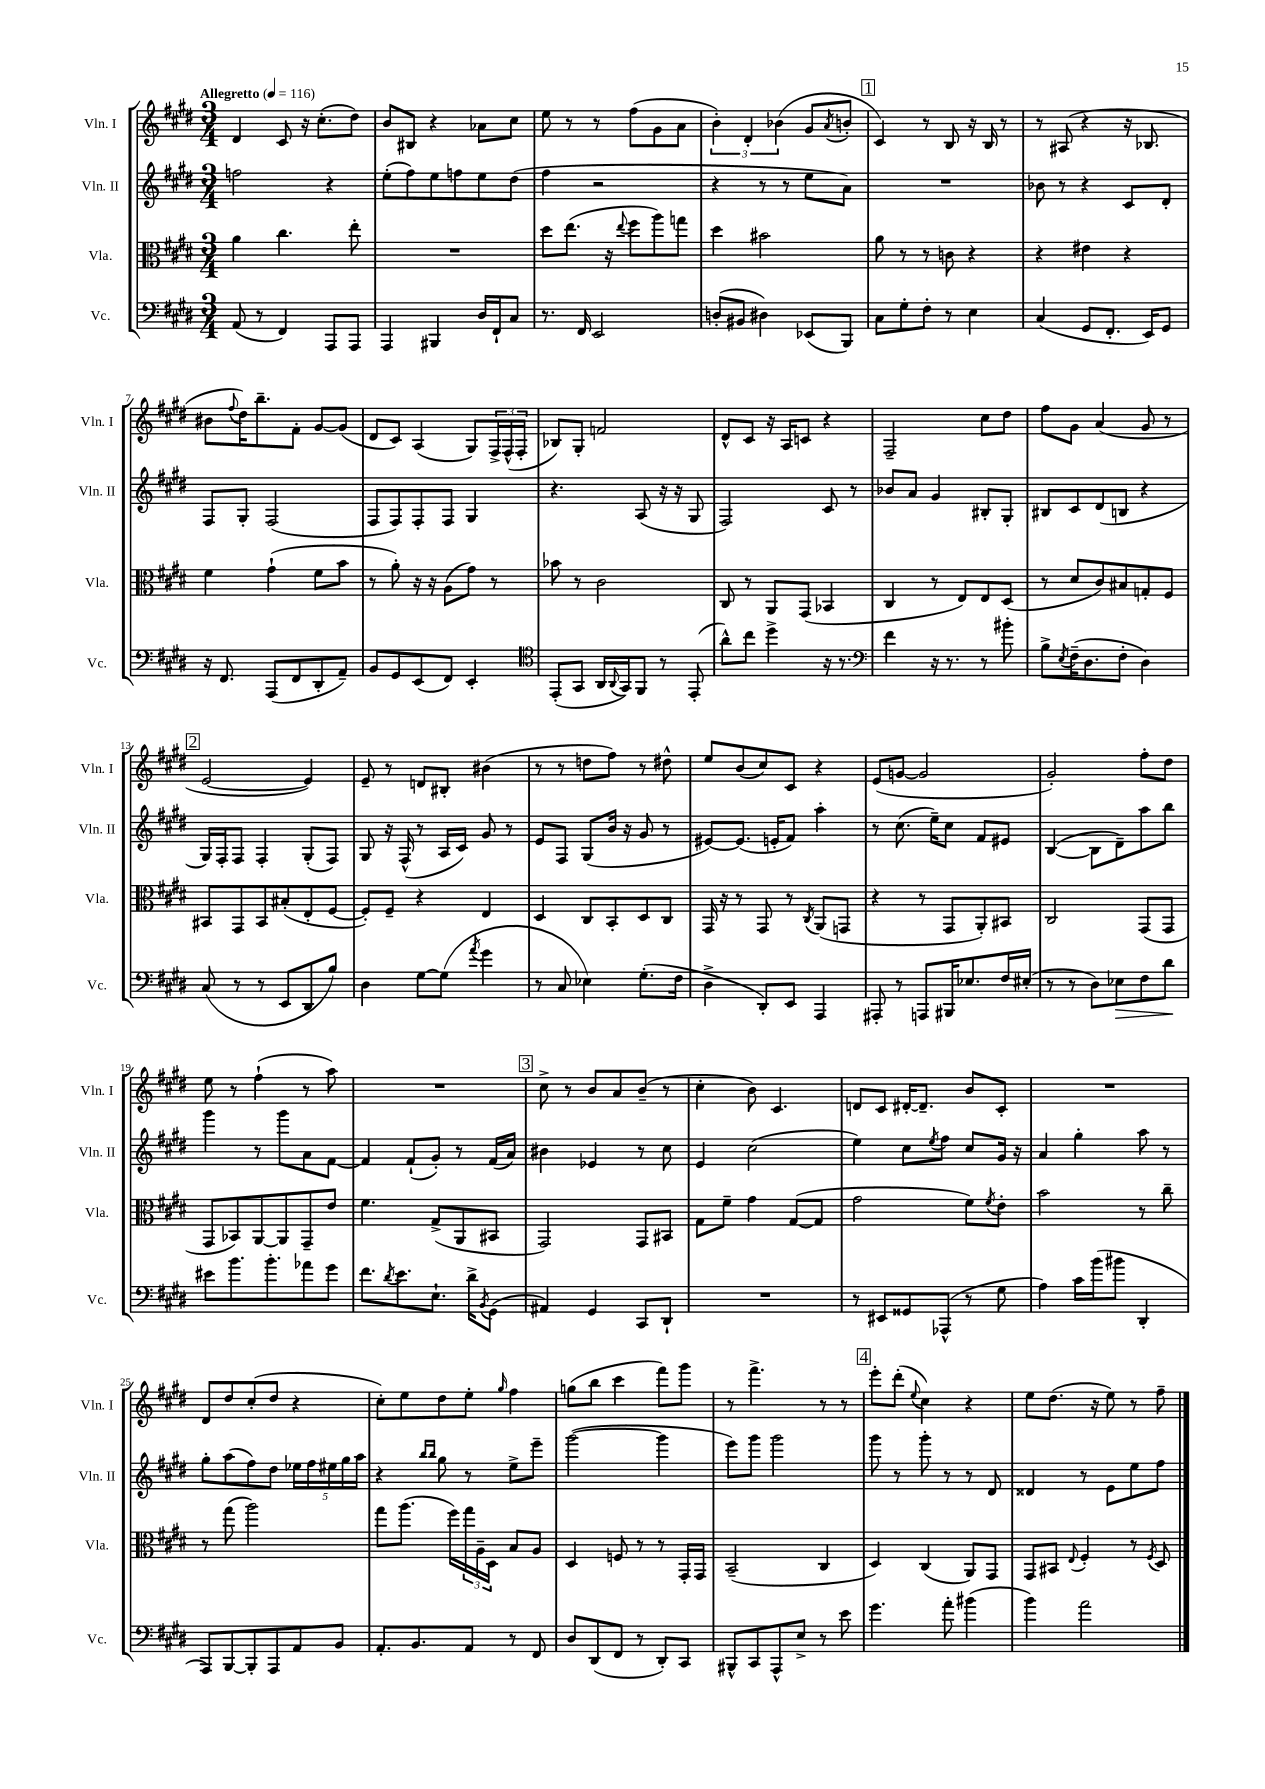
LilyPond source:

<<
\new StaffGroup <<
\new Staff = "s0" \with { instrumentName = "Vln. I" shortInstrumentName = "Vln. I" } {
    \clef treble \key e \major \numericTimeSignature \time 3/4 \tempo "Allegretto" 4 = 116
    dis'4 cis'8 r16 cis''8.-.( dis''8) |
    b'8 bis8 r4 aes'8 cis''8 |
    e''8 r8 r8 fis''8( gis'8 a'8 |
    \tuplet 3/2 { b'4-.) dis'4-. bes'4( } gis'8 \acciaccatura { a'8 } b'8-. |
    \mark \markup { \box "1" } cis'4) r8 b8 r16 b16 r8 |
    r8 ais8( r4 r16 bes8. |
    bis'8 \appoggiatura { fis''8 } dis''16) b''8.-- fis'8-. gis'8~ gis'8( |
    dis'8 cis'8) a4( gis8) \tuplet 3/2 { fis16-> fis16-^( fis16-. } |
    bes8) gis8-. f'2 |
    dis'8-^ cis'8 r16 a16 c'8 r4 |
    fis2-- cis''8 dis''8 |
    fis''8 gis'8 a'4( gis'8 r8 |
    \mark \markup { \box "2" } e'2~ e'4) |
    e'8-- r8 d'8 bis8-. bis'4( |
    r8 r8 d''8 fis''8) r8 dis''8-^ |
    e''8 b'8( cis''8) cis'8 r4 |
    e'8( g'8~ g'2 |
    gis'2-.) fis''8-. dis''8 |
    e''8 r8 fis''4-!( r8 a''8) |
    R2. |
    \mark \markup { \box "3" } cis''8-> r8 b'8 a'8 b'8--( r8 |
    cis''4-. b'8) cis'4. |
    d'8 cis'8 dis'16~-. dis'8.-- b'8 cis'8-. |
    R2. |
    dis'8 dis''8 cis''8-.( dis''8 r4 |
    cis''8-.) e''8 dis''8 e''8-. \grace { gis''16 } fis''4 |
    g''8( b''8 cis'''4 fis'''8) gis'''8 |
    r8 fis'''4.-> r8 r8 |
    \mark \markup { \box "4" } e'''8-. dis'''8-.( \appoggiatura { e''8 } cis''4) r4 |
    e''8 dis''8.( r16 e''8) r8 fis''8-- \bar "|." |
}
\new Staff = "s1" \with { instrumentName = "Vln. II" shortInstrumentName = "Vln. II" } {
    \clef treble \key e \major \numericTimeSignature \time 3/4
    f''2 r4 |
    e''8-.( fis''8) e''8 f''8 e''8 dis''8( |
    fis''4 r2 |
    r4 r8 r8 e''8 a'8) |
    \mark \markup { \box "1" } R2. |
    bes'8 r8 r4 cis'8 dis'8-. |
    fis8 gis8-. fis2( |
    fis8 fis8) fis8-. fis8 gis4 |
    r4. a8( r16 r16 gis8 |
    fis2) cis'8 r8 |
    bes'8 a'8 gis'4 bis8-. gis8-. |
    bis8 cis'8 dis'8( b8 r4 |
    \mark \markup { \box "2" } gis16) fis16-. fis8 fis4-. gis8-.( fis8) |
    gis8 r16 fis16-^( r8 a16 cis'16) gis'8 r8 |
    e'8 fis8 gis8( b'16 r16 gis'8 r8 |
    eis'8~) eis'8.( e'16-. fis'8) a''4-. |
    r8 cis''8.( e''16--) cis''8 fis'8 eis'8 |
    b4~( b8 dis'8--) a''8 b''8 |
    gis'''4 r8 gis'''8 a'8 fis'8~ |
    fis'4 fis'8-!( gis'8-.) r8 fis'16( a'16) |
    \mark \markup { \box "3" } bis'4 ees'4 r8 cis''8 |
    e'4 cis''2( |
    e''4) cis''8 \acciaccatura { e''8 } fis''8 cis''8 gis'16 r16 |
    a'4 gis''4-. a''8 r8 |
    gis''8-. a''8( fis''8) dis''8 \tuplet 5/4 { ees''16 fis''16 eis''16 gis''16 a''16 } |
    r4 \grace { b''16 b''16 } gis''8 r8 e''8-> e'''8-- |
    gis'''2~( gis'''4 |
    e'''8) gis'''8 gis'''2 |
    \mark \markup { \box "4" } gis'''8 r8 gis'''8-. r8 r8 dis'8 |
    disis'4 r8 e'8 e''8 fis''8 \bar "|." |
}
\new Staff = "s2" \with { instrumentName = "Vla." shortInstrumentName = "Vla." } {
    \clef alto \key e \major \numericTimeSignature \time 3/4
    a'4 cis''4. e''8-. |
    R2. |
    dis''8 e''8.( r16 \appoggiatura { e''8 } fis''8 a''8) g''8 |
    dis''4 bis'2 |
    \mark \markup { \box "1" } a'8 r8 r8 c'8 r4 |
    r4 eis'4 r4 |
    fis'4 gis'4-!( fis'8 b'8 |
    r8 a'8-.) r16 r16 a8( gis'8) r8 |
    bes'8 r8 cis'2 |
    cis8 r8 a,8 gis,8( bes,4 |
    cis4 r8 e8) e8 dis8( |
    r8 dis'8 cis'8) bis8 g8-. fis8 |
    \mark \markup { \box "2" } bis,8 gis,8 bis,8 bis8-.( e8-. fis8~ |
    fis8-.) fis8-- r4 e4 |
    dis4 cis8 b,8-. dis8 cis8 |
    gis,16 r16 r8 gis,8 r8 \acciaccatura { cis8 } a,8( g,8 |
    r4 r8 gis,8 a,8-.) bis,8 |
    cis2 gis,8( gis,8 |
    gis,8 bes,8) a,8~ a,8 gis,8-- e'8 |
    fis'4. gis8->( a,8 bis,8 |
    \mark \markup { \box "3" } gis,2) gis,8 bis,8 |
    gis8 fis'8-- gis'4 gis8~( gis8 |
    gis'2 fis'8) \acciaccatura { fis'8 } e'8-. |
    b'2 r8 cis''8-- |
    r8 gis''8( a''2) |
    gis''8 a''8.( fis''16) \tuplet 3/2 { gis''16 a16-- dis16 } b8 a8 |
    dis4 f8 r8 r8 gis,16-. gis,16 |
    b,2--( cis4 |
    \mark \markup { \box "4" } dis4) cis4( a,8) gis,8 |
    gis,8 bis,8 \appoggiatura { e8 } fis4-. r8 \acciaccatura { fis8 } dis8 \bar "|." |
}
\new Staff = "s3" \with { instrumentName = "Vc." shortInstrumentName = "Vc." } {
    \clef bass \key e \major \numericTimeSignature \time 3/4
    a,8( r8 fis,4) a,,8 a,,8 |
    a,,4 bis,,4 dis16 fis,16-! cis8 |
    r8. fis,16 e,2 |
    d8-.( bis,8 dis4) ees,8( b,,8) |
    \mark \markup { \box "1" } cis8 gis8-. fis8-. r8 e4 |
    cis4( gis,8 fis,8.-. e,16) gis,8 |
    r16 fis,8. a,,8( fis,8 dis,8-. a,8--) |
    b,8 gis,8 e,8( fis,8) e,4-. |
    \clef tenor e,8-.( gis,8 a,16 \appoggiatura { a,8 } gis,16) fis,8 r8 e,8-.( |
    a'8-^) cis''8 dis''4-> r16 r8. |
    \clef bass fis'4 r16 r8. r8 bis'8-. |
    b8-> \acciaccatura { e8 } fis16--( dis8. fis8-. dis4) |
    \mark \markup { \box "2" } cis8( r8 r8 e,8 dis,8 b8) |
    dis4 gis8~ gis8( \acciaccatura { a'8 } gis'4 |
    r8 cis8 ees4) gis8.-.( fis16 |
    dis4-> dis,8-.) e,8 a,,4 |
    ais,,8-. r8 a,,8 bis,,16 ees8. fis16 eis16-.( |
    r8 r8 dis8) ees8\> fis8 dis'8\! |
    eis'8 b'8. b'8.-. aes'8 gis'8 |
    fis'8. \acciaccatura { dis'8 } e'8. e8.-! dis'16-> \acciaccatura { b,8 } gis,8( |
    \mark \markup { \box "3" } ais,4) gis,4 cis,8 dis,8-! |
    R2. |
    r8 eis,8 gisis,8 aes,,8-^( r8 gis8 |
    a4) cis'16 b'16( bis'8 dis,4-. |
    a,,8) b,,8~ b,,8-. a,,8 a,8 b,8 |
    a,8.-. b,8. a,8 r8 fis,8 |
    dis8 dis,8( fis,8 r8 dis,8-.) cis,8 |
    bis,,8-^ cis,8 a,,8-^ e8-> r8 e'8 |
    \mark \markup { \box "4" } gis'4. a'8-. bis'4( |
    b'4) a'2 \bar "|." |
}
>>
>>
